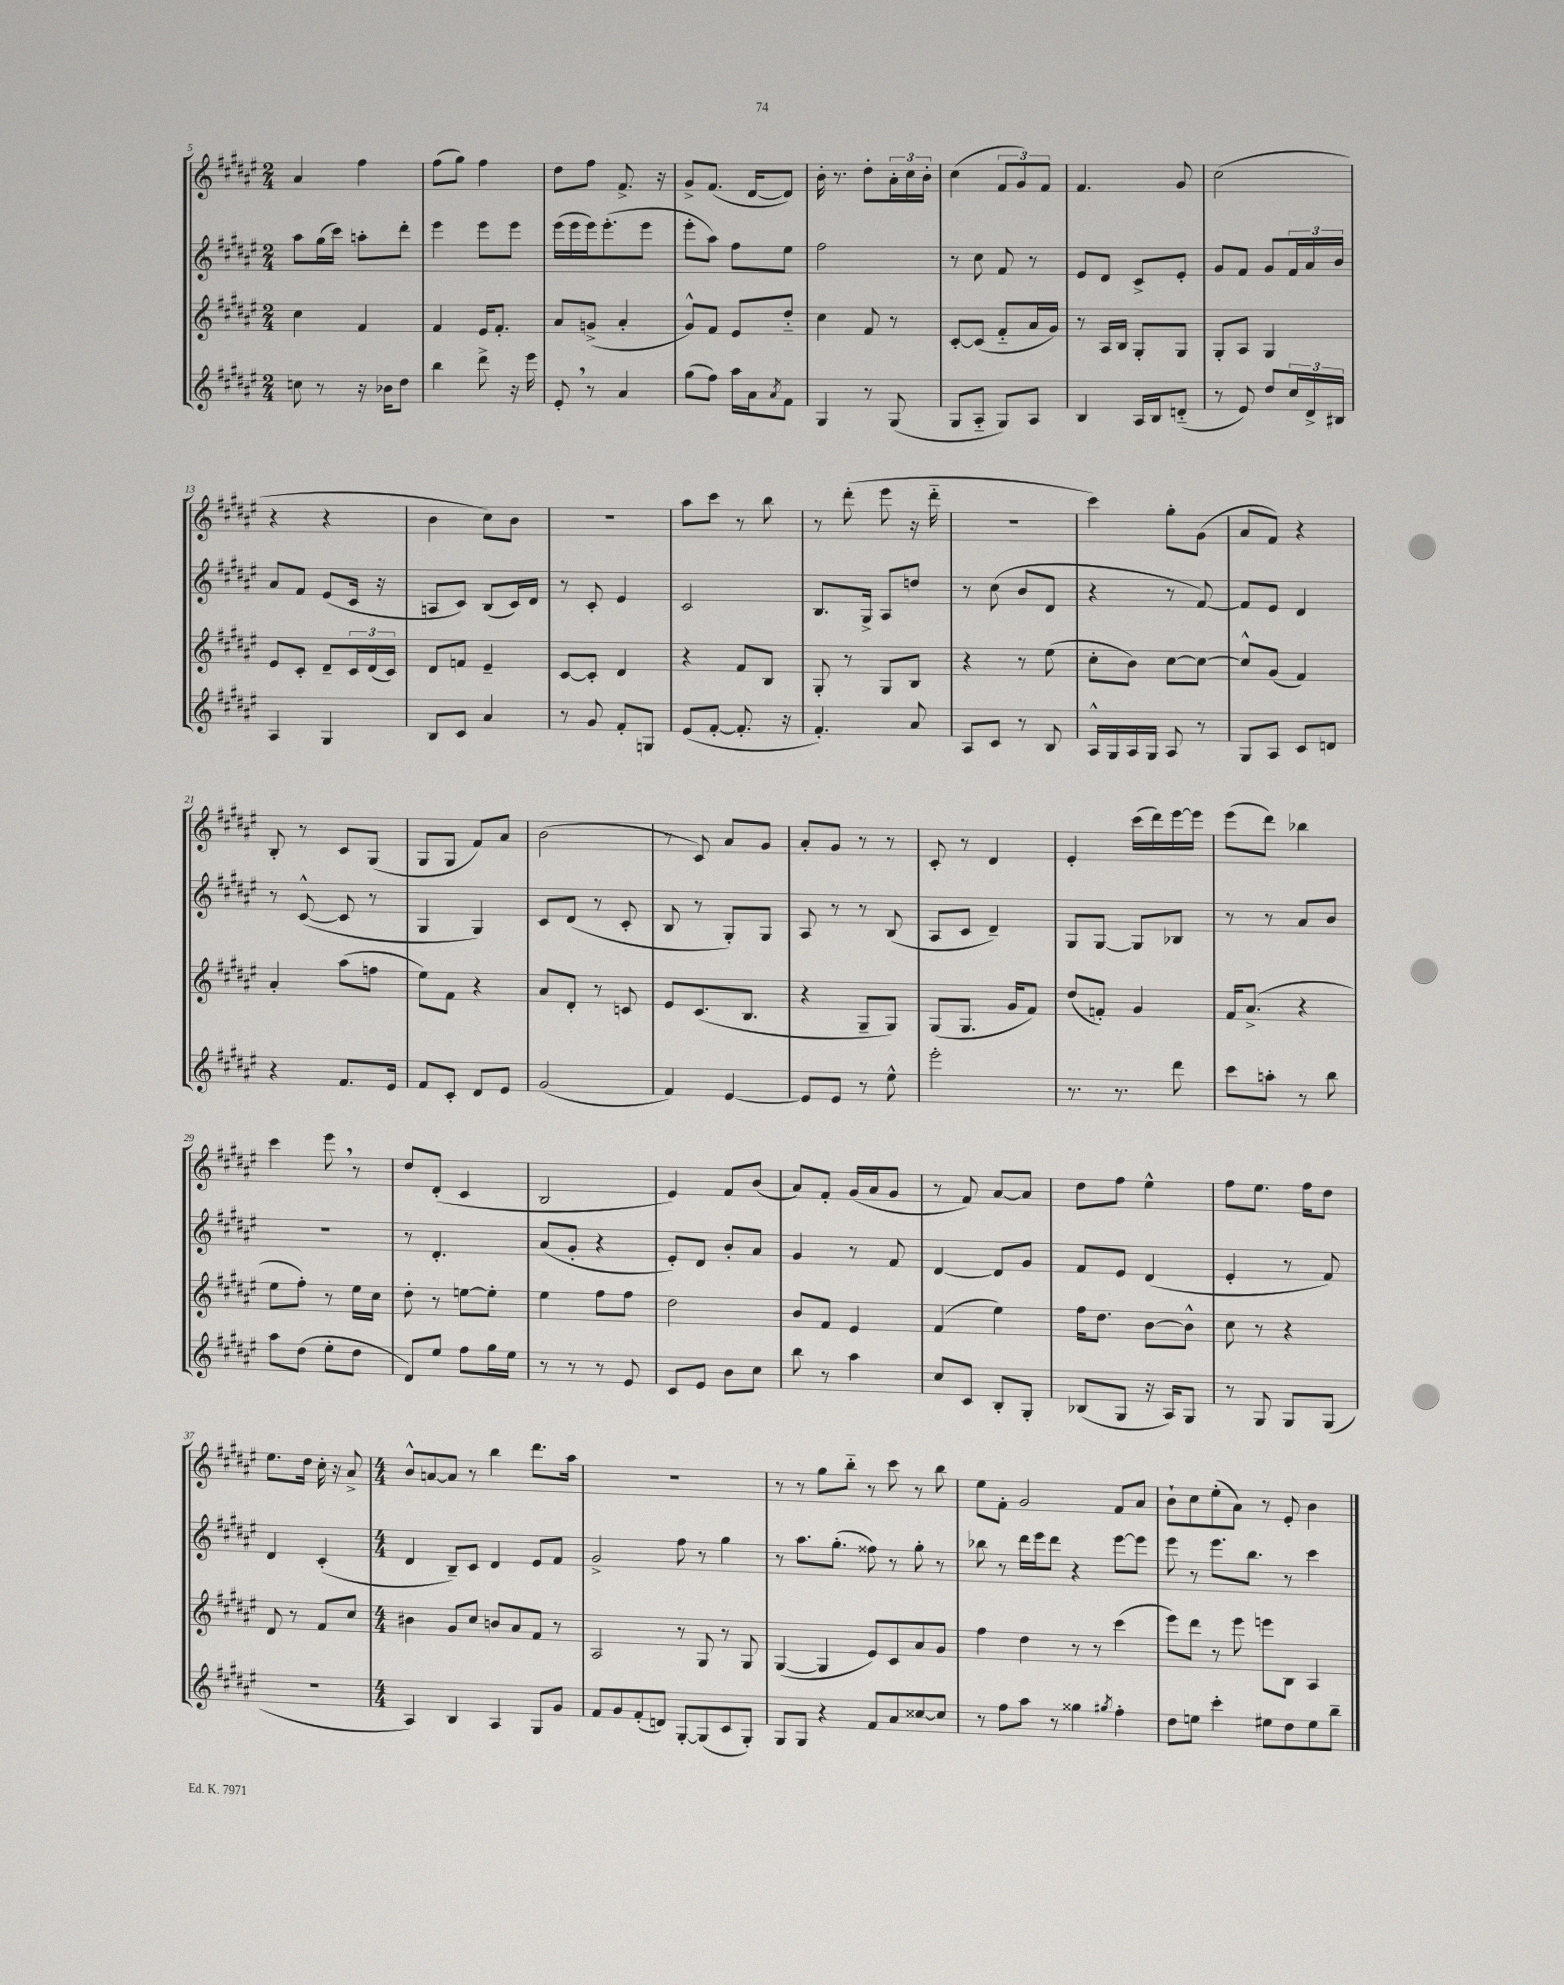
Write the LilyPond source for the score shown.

<<
\new StaffGroup <<
\new Staff = "s0" {
    \clef treble \key fis \major \numericTimeSignature \time 2/4
    ais'4 fis''4 |
    fis''8( gis''8) fis''4 |
    dis''8 fis''8 fis'8.-> r16 |
    gis'8-> fis'8.( dis'16~ dis'8) |
    b'16-. r8. dis''8-. \tuplet 3/2 { ais'16-. cis''16 b'16-. } |
    cis''4( \tuplet 3/2 { fis'8 gis'8) fis'8 } |
    fis'4. gis'8 |
    cis''2( |
    r4 r4 |
    b'4 cis''8) b'8 |
    R2 |
    ais''8 cis'''8 r8 b''8 |
    r8 dis'''8-.( eis'''8 r16 dis'''16-_ |
    r2 |
    cis'''4) gis''8-. gis'8( |
    ais'8 fis'8) r4 |
    b8-. r8 cis'8 gis8( |
    gis8 gis8 fis'8) ais'8 |
    b'2( |
    r8 cis'8) ais'8 gis'8 |
    ais'8-. gis'8 r8 r8 |
    cis'8-. r8 dis'4 |
    eis'4-. cis'''16( dis'''16) eis'''16~ eis'''16 |
    eis'''8( dis'''8) bes''4 |
    cis'''4 eis'''8 \breathe r8 |
    dis''8 dis'8-.( cis'4 |
    b2 |
    eis'4) fis'8 b'8( |
    ais'8) fis'8-. gis'16( ais'16 gis'8 |
    r8 fis'8) ais'8~ ais'8 |
    dis''8 fis''8 eis''4-^ |
    fis''8 eis''8. fis''16 dis''8 |
    eis''8. dis''16 cis''16-. r16 ais'8-> |
    \numericTimeSignature \time 4/4 b'8-^ a'8~ a'8 r8 b''4 dis'''8. ais''16 |
    R1 |
    r8 r8 gis''8 b''8-_ r8 cis'''8 r8 b''8 |
    eis''8 fis'8-. gis'2 fis'8 ais'8 |
    b'8-! cis''8 eis''8-.( ais'8) r8 eis'8-. b'4 \bar "|." |
}
\new Staff = "s1" {
    \clef treble \key fis \major \numericTimeSignature \time 2/4
    ais''8 gis''16( cis'''16) a''8-. dis'''8-. |
    eis'''4 eis'''8 eis'''8 |
    eis'''16( eis'''16 eis'''16) eis'''8.-.( eis'''8 |
    eis'''8-. ais''8) fis''8 eis''8 |
    fis''2 |
    r8 cis''8 fis'8 r8 |
    eis'8 dis'8 cis'8-> eis'8-. |
    gis'8 fis'8 gis'8 \tuplet 3/2 { fis'16 ais'16 b'16 } |
    ais'8 fis'8 eis'8( cis'16 r16 |
    a8 cis'8) b8( cis'16) dis'16 |
    r8 cis'8-. eis'4 |
    cis'2 |
    b8. gis16-> ais8 d''8 |
    r8 cis''8( b'8 dis'8 |
    r4 r8 fis'8~) |
    fis'8 eis'8 dis'4 |
    r8 cis'8~-^( cis'8 r8 |
    gis4 gis4) |
    cis'8 dis'8( r8 cis'8-. |
    b8 r8 gis8-.) gis8 |
    ais8 r8 r8 b8( |
    ais8 cis'8 dis'4--) |
    gis8 gis8~ gis8 bes8 |
    r8 r8 ais'8 b'8 |
    r2 |
    r8 dis'4.-. |
    ais'8( gis'8-. r4 |
    eis'8-.) dis'8 b'8-. ais'8 |
    gis'4 r8 fis'8 |
    dis'4~ dis'8 gis'8 |
    fis'8 eis'8 dis'4( |
    eis'4-. r8 fis'8) |
    dis'4 cis'4-.( |
    \numericTimeSignature \time 4/4 dis'4 b8--) cis'8 dis'4 eis'8 fis'8 |
    gis'2-> fis''8 r8 gis''4 |
    r8 ais''8. gis''8.-.( fisis''8) r8 gis''8-. r8 |
    bes''8 r8 dis'''16 eis'''16 dis'''8 r4 eis'''8~ eis'''8 |
    eis'''8 r8 eis'''8. b''8. r8 cis'''4 \bar "|." |
}
\new Staff = "s2" {
    \clef treble \key fis \major \numericTimeSignature \time 2/4
    cis''4 fis'4 |
    fis'4 eis'16 fis'8.-. |
    ais'8 g'8->( ais'4-. |
    gis'8-^) fis'8 eis'8 dis''8-_ |
    cis''4 fis'8 r8 |
    cis'8~-. cis'8( fis'8-_ ais'16 gis'16) |
    r8 ais16 b16 gis8-. gis8 |
    gis8-. ais8 gis4 |
    eis'8 cis'8-. dis'8-- \tuplet 3/2 { cis'16 dis'16( cis'16) } |
    dis'8 f'8 eis'4-- |
    cis'8~ cis'8-. dis'4 |
    r4 fis'8 b8 |
    gis8-. r8 gis8 b8 |
    r4 r8 eis''8( |
    cis''8-. b'8) cis''8~ cis''8~ |
    cis''8-^ gis'8( fis'4) |
    ais'4-. ais''8( f''8 |
    eis''8) fis'8 r4 |
    ais'8 dis'8-. r8 c'8 |
    eis'8 cis'8.( b8. |
    r4 gis8-- gis8) |
    gis8( gis8. gis'16 fis'8) |
    dis''8( f'8-.) gis'4 |
    fis'16 ais'8.->( r4 |
    eis''8 fis''8-.) r8 eis''16 cis''16 |
    dis''8-. r8 e''8~ e''8-. |
    eis''4 fis''8 fis''8 |
    dis''2 |
    b'8 fis'8 eis'4 |
    fis'4( eis''4) |
    fis''16 dis''8. b'8~ b'8-^ |
    cis''8 r8 r4 |
    dis'8 r8 fis'8 cis''8 |
    \numericTimeSignature \time 4/4 bis'4 gis'8 cis''8 b'8 ais'8 fis'8 r8 |
    ais2 r8 gis8 r8 gis8 |
    gis4~( gis4 eis'8) cis'8 ais'8 gis'8 |
    fis''4 dis''4 r8 r8 cis'''4( |
    eis'''8) dis'''8 r8 eis'''8 e'''8 b8 ais4 \bar "|." |
}
\new Staff = "s3" {
    \clef treble \key fis \major \numericTimeSignature \time 2/4
    c''8 r8 r16 bes'16 dis''8 |
    b''4 dis'''8-> r16 eis'''16 |
    eis'8-. \breathe r8 ais'4 |
    gis''8( fis''8) ais''16 ais'16 \acciaccatura { ais'8 } fis'8 |
    gis4 r8 gis8( |
    gis8 ais8-_ gis8) ais8 |
    b4 ais16 b16 d'8-_( |
    r8 eis'8) dis''8 \tuplet 3/2 { cis''16 dis'16-> bis16 } |
    ais4 gis4 |
    b8 cis'8 ais'4 |
    r8 gis'8 fis'8-. g8 |
    eis'8( fis'8~-. fis'8.-. r16 |
    fis'4.-.) ais'8 |
    ais8 cis'8 r8 b8 |
    ais16-^ gis16 ais16 gis16 ais8 r8 |
    gis8 ais8 cis'8 d'8 |
    r4 fis'8. eis'16 |
    fis'8 cis'8-. dis'8 eis'8 |
    gis'2( |
    fis'4) eis'4~ |
    eis'8 eis'8 r8 eis''8-^ |
    eis'''2-. |
    r8. r8. dis'''8 |
    cis'''8 a''8-. r8 b''8 |
    ais''8 dis''8( eis''8-. dis''8 |
    dis'8) eis''8 fis''8 gis''16 eis''16 |
    r8 r8 r8 eis'8 |
    cis'8 eis'8 b'8 cis''8 |
    b''8 r8 ais''4 |
    cis''8 cis'8 b8-. gis8-. |
    bes8( gis8 r16 ais16) gis8 |
    r8 gis8 gis8 gis8( |
    r2 |
    \numericTimeSignature \time 4/4 ais4) b4 ais4 gis8 gis'8 |
    fis'8 gis'8 fis'8-.( d'8) gis8~-. gis8( cis'8 gis8-.) |
    gis8 gis8 r4 fis'8 ais'8 cisis''8~ cisis''8 |
    r8 fis''8 ais''8 r8 gisis''4 \acciaccatura { gis''8 } fis''4-. |
    dis''8 e''8 cis'''4-. eis''8 dis''8 eis''8 b''8-- \bar "|." |
}
>>
>>
\layout { \context { \Score currentBarNumber = #5 } }
